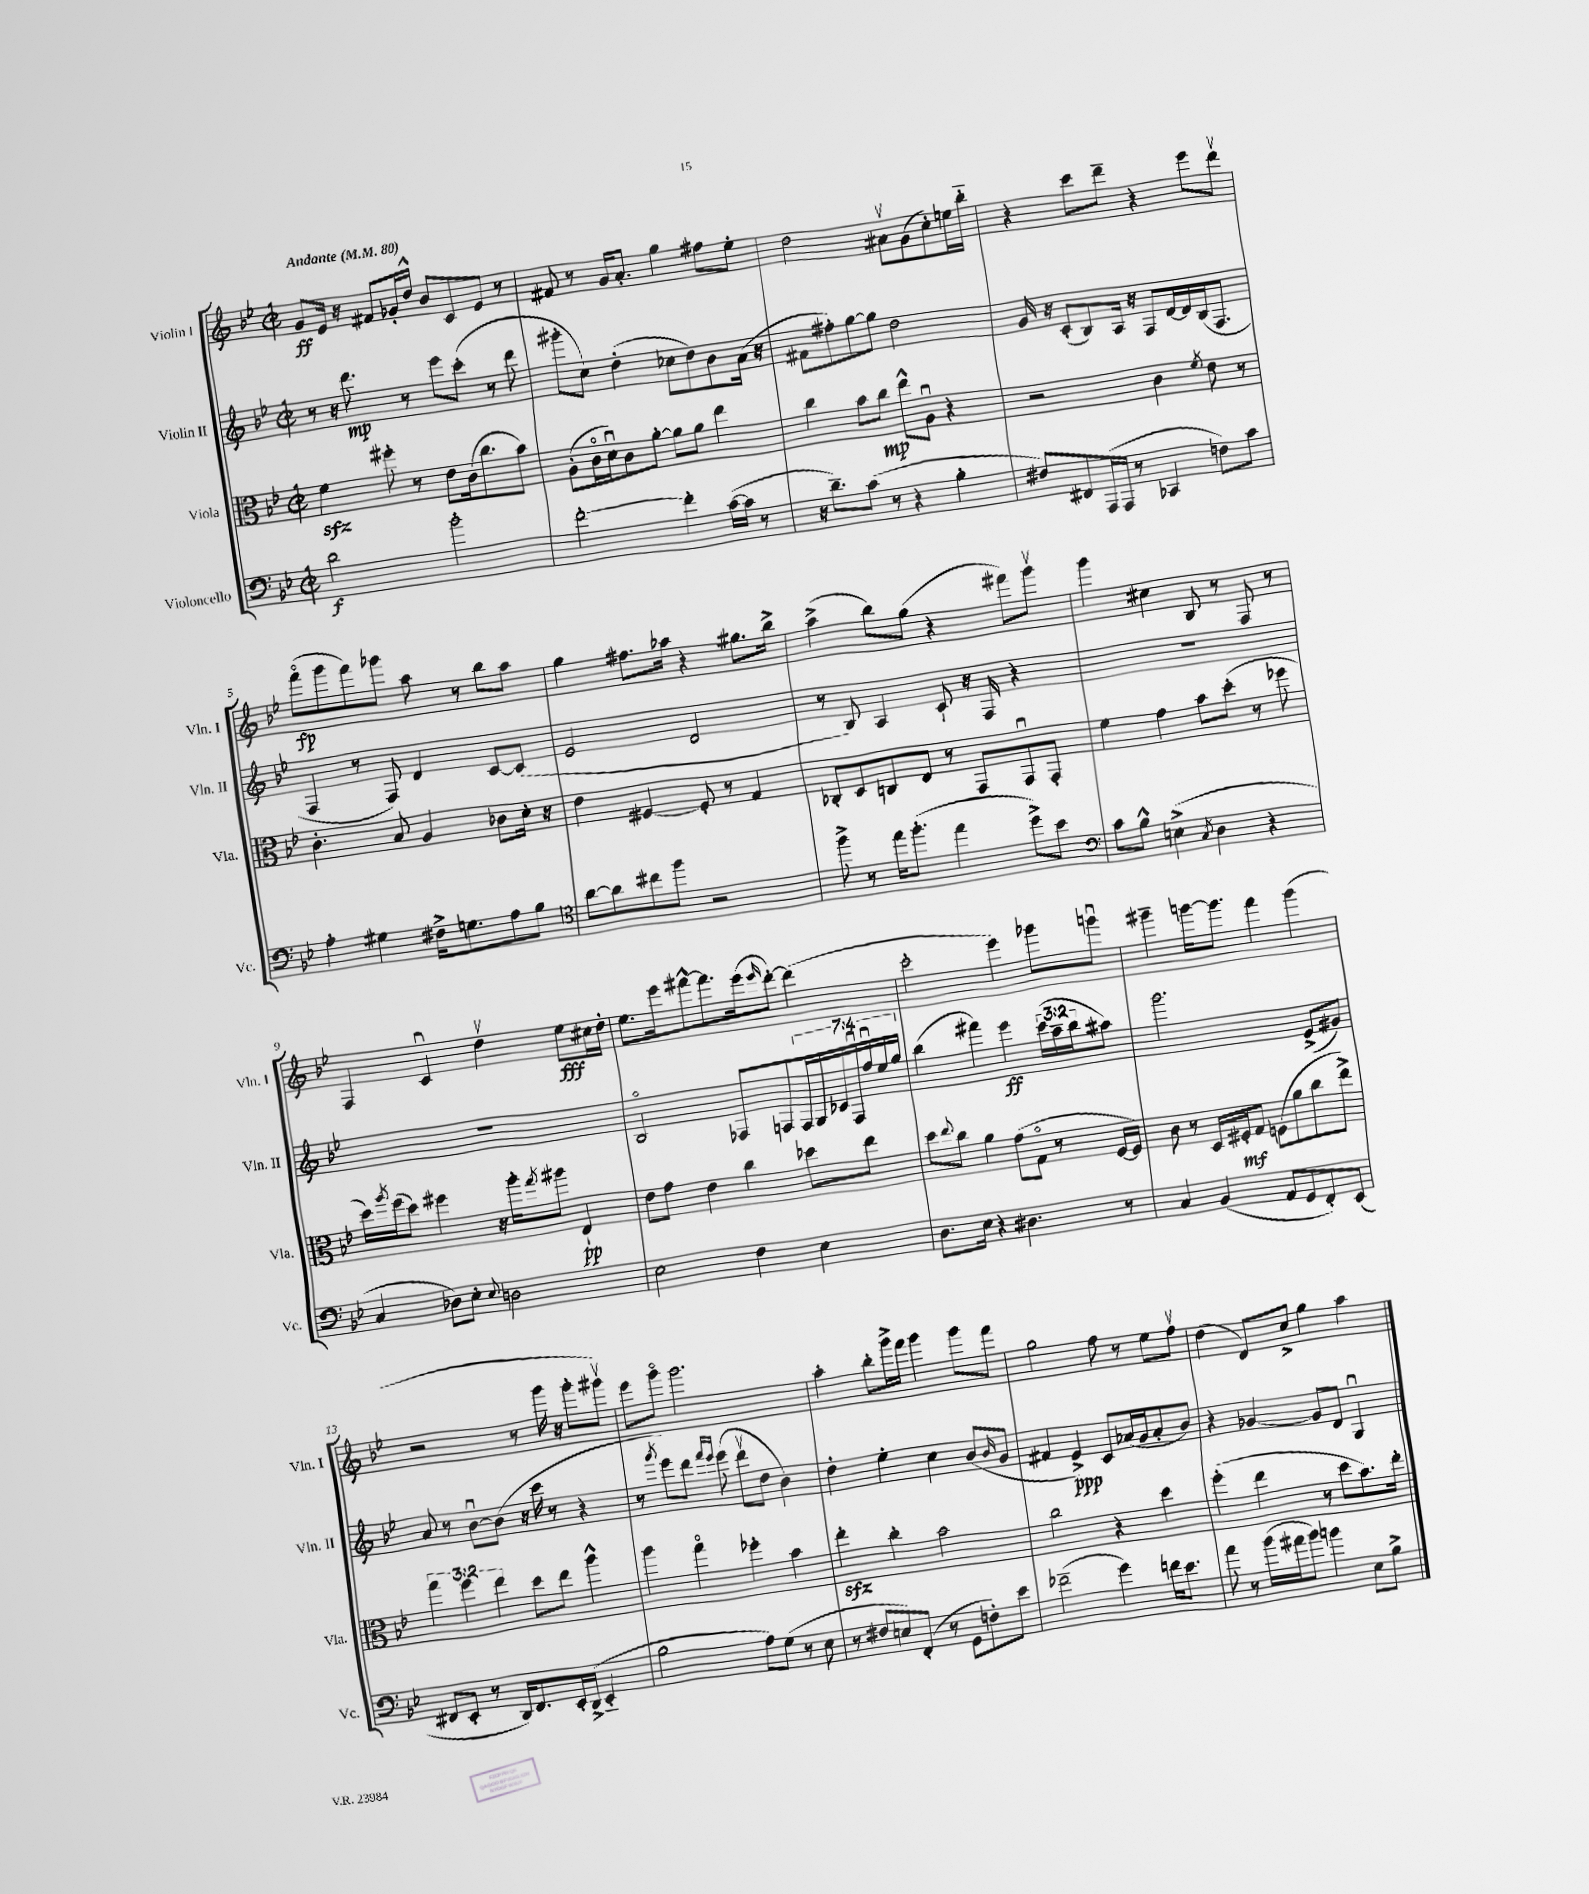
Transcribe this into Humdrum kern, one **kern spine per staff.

**kern	**kern	**kern	**kern
*staff4	*staff3	*staff2	*staff1
*clefF4	*clefC3	*clefG2	*clefG2
*k[b-e-]	*k[b-e-]	*k[b-e-]	*k[b-e-]
*M2/2	*M2/2	*M2/2	*M2/2
*met(c|)	*met(c|)	*met(c|)	*met(c|)
*MM80	*MM80	*MM80	*MM80
2d	4f	8r	8g
.	.	16r	16e-
.	.	8.ddd	16r
.	8ff#'	.	8f#
.	8r	8r	16g-'
.	.	.	16dd^^
2b-'	8e-	8eee-	8b-
.	(16c	(8ccc'	8c
.	8.cc	.	.
.	.	8r	8e-
.	8b-)	8ddd	8r
=	=	=	=
[2f'	(8A'	8ggg#'	8f#
.	16co	8cc)	8r
.	16du)	.	.
.	8c	(4dd'	16g
.	.	.	8.a'
.	[8a'	.	.
4f']	8a]	8cc-	4gg
.	8a	8dd)	.
([16c	4ee-	8b-	8ff#
16c]	.	.	.
8r	.	(16a	8ee-'
.	.	16r	.
=	=	=	=
16r	4cc	8f#	2dd
8.d~)	.	.	.
.	.	8ff#')	.
(8c	8b-	[8gg	.
8r	8cc	8gg]	.
4r	8ee-^^	2dd	8a#v
.	8Au	.	(8g
4B-'	4r	.	8cc')
.	.	.	16ee
.	.	.	16bb-'~
=	=	=	=
8F#)	2r	16g	4r
.	.	16r	.
8FF#	.	(8c'	.
(16AAA	.	8B-)	8ccc
16AAA	.	.	.
8r	.	16A	8ddd~
.	.	16r	.
4CC-	4c	8F	4r
.	.	[16d	.
.	.	16d]	.
.	8qf	.	.
8F)	8e-	(16B-	8eee-
.	.	8.F	.
8c	8r	.	8dddv
=	=	=	=
4A'	4.c'	4F	(8fffo
.	.	.	8ggg
4G#	.	8r	8fff)
.	8B-	8F)	8ggg-
16F#^	4A	4d	8aa
8.G	.	.	.
.	.	.	8r
8A	8c-	[8c	8bb-
8B-	16d'	(8c]	8aa
.	16r	.	.
=	=	=	=
*clefC4	*	*	*
[8a	4e-	2e-	4gg
8a]	.	.	.
8cc#	[4F#	.	8.ff#
8ff	.	.	.
.	.	.	16aa-
2r	8F#']	2d	4r
.	8r	.	.
.	4G	.	8.gg#
.	.	.	16bb-^
=	=	=	=
8ff^	8C-'	8r	(4aa^
8r	8D	8B-)	.
16ee-	8C	4A	8bb-)
(8.ff'	.	.	.
.	8E-	.	(8gg
4ee-	8r	8c`	4r
.	8GG	16r	.
.	.	16F	.
8dd^)	8GGu	4r	8fff#)
8b-	8GG'	.	8gggv
=	=	=	=
*clefF4	*	*	*
8c	4f	1r	4ggg
8B-^^	.	.	.
(4E^	4g	.	4cc#
8qC	.	.	.
4D	8b-	.	8B-
.	(8dd'	.	8r
4r	8r	.	8F
.	8ff-	.	8r
=	=	=	=
4C	16dd)	1r	4F
.	8qaa	.	.
.	(16ff	.	.
.	8dd)	.	.
8D-)	4ff#	.	4cu
8E-'	.	.	.
8qqE-	.	.	.
2D	16r	.	4ddv
.	16aa'	.	.
.	8qgg	.	.
.	8aa#	.	.
.	4E-`	.	8ee-
.	.	.	16cc#
.	.	.	16dd'
=	=	=	=
2E-	8e-	2B-o	8.ee-
.	8g	.	.
.	.	.	16eee-
.	4e-	.	[8fff#^^
.	.	.	8.fff#]
4F	4cc	8F-	.
.	.	.	(16eee-
.	.	.	16qqeee-
.	.	8F	[8ddd')
4E-	8dd-	28F	(4ddd]
.	.	28G	.
.	.	28c-	.
.	.	28Fu	.
.	8ee-	.	.
.	.	28ffu	.
.	.	28ee-	.
.	.	28gg	.
=	=	=	=
8.D	8dd	(4bb-	2ccc'
.	8qqee-	.	.
.	8cc	.	.
16E-	.	.	.
4r	4a	4fff#)	.
4.D#	(8g	4eee-	4eee-)
.	8Go	.	.
.	8r	(24ccc	8ggg-
.	.	24aa~	.
.	.	24bb-	.
8r	[16F	8aa#)	8gggu
.	16F])	.	.
=	=	=	=
4C	8c	2.ggg	4ggg#~
.	8r	.	.
(4BB-	16D	.	[16ggg
.	16F#'	.	8.ggg]
.	8G	.	.
8AA	(8F	.	4fff
8GG	8a	.	.
8FF')	8cc	(8e-^	(4ggg
(8EE-	8ee-^)	8g#)	.
=	=	=	=
8FF#	6gg	8a	2r
8EE-'	.	8r	.
.	6ff	.	.
8r	.	[8b-u	.
.	6ee-	.	.
16DD)	.	(8b-]	.
8.FF#	.	.	.
.	8dd	16r	8r
.	.	16ccc	.
16EE-'	8ee-	8r	16ggg
(16DD^	.	.	16r
4EE-'~	4aa^^	4r	8ggg'
.	.	.	8ggg#v)
=	=	=	=
2B-	4aa	8r	8eee-
.	.	8qggg	.
.	.	8eee-)	8gggo
.	4ggo	8ddd	2.ggg
.	.	16qqfff	.
.	.	16qqeee-	.
.	.	(8eee-	.
8A)	4ff-'	8dddv	.
(8G	.	8dd	.
8r	4b-	4b-)	.
8E-	.	.	.
=	=	=	=
8r	4ee-'	4dd'	4aa'
8F#	.	.	.
8E)	4cc'	4ee-'	8bb-'
(8FF'	.	.	16ggg^
.	.	.	16fff
8r	2b-	4cc	4ggg
8GG	.	.	.
8F')	.	(8b-	8ggg
.	.	16qqb-	.
8e-	.	8g	8fff
=	=	=	=
(2f-~	2cc	4f#	2gg
.	.	4e-^)	.
4g)	4r	8c	8ff
.	.	(16a-	8r
.	.	16g	.
16f	4dd	8a-'	8ee-
8.e-	.	.	.
.	.	8b-)	8ffv
=	=	=	=
8a	(4ff'	4r	(4dd
8r	.	.	.
(16b-	4ee-	[4g-	8d)
16a#	.	.	.
8b-)	.	.	8cc^
4b	8r	8g-]	4gg
.	8dd	8d	.
8E-	8.b-)	4Gu	4aa
8B-^	.	.	.
.	16ee-'	.	.
==	==	==	==
*-	*-	*-	*-
